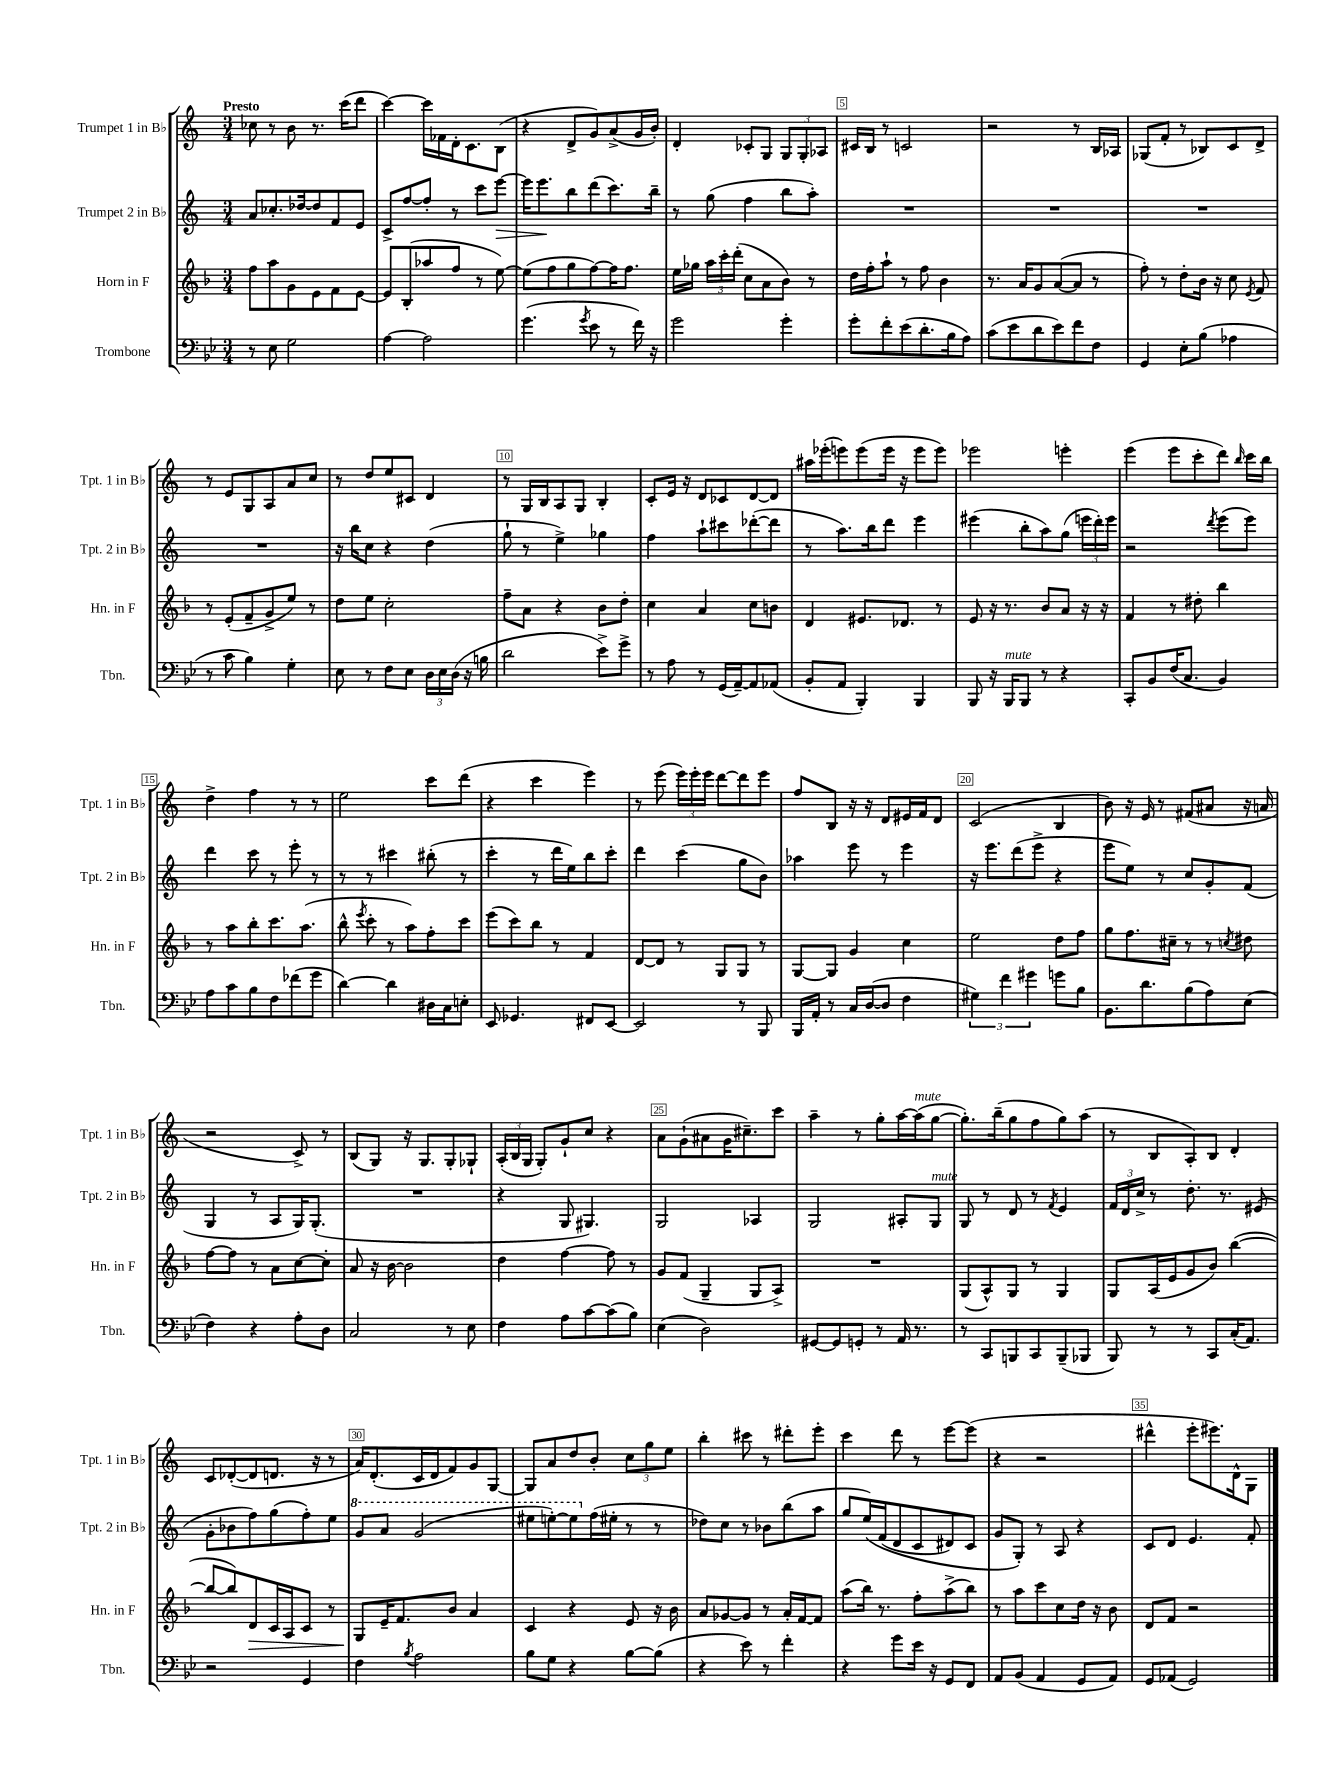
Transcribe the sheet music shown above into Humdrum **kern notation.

**kern	**kern	**kern	**kern
*staff4	*staff3	*staff2	*staff1
*clefF4	*clefG2	*clefG2	*clefG2
*k[b-e-]	*k[b-]	*k[]	*k[]
*M3/4	*M3/4	*M3/4	*M3/4
8r	8ff\L	8a/L	8cc-\
8E-\	8aa\	8.cc-'/	8r
2G\	8g\	.	8b\
.	.	[16dd-/k	.
.	8e\	8dd-/]	8.r
.	8f\	8f/	.
.	.	.	(16ccc\LK
.	[8e\J	8e/J	8ddd\J
=	=	=	=
[4A\	8e/]L	8c^/L	[4ccc\)
.	(8B-'/	[8ff/	.
2A\]	8aa-/	8ff'/]J	16ccc\]LL
.	.	.	16f-\
.	8ff/J	8r	16d'\J
.	.	.	8.c\
.	8r	8ccc\L	.
.	[8ee\)	[8eee\J	(8B\J
=	=	=	=
(4.g\	(8ee\]L	16eee\]LK	4r
.	.	8.eee\	.
.	8ff\	.	.
.	8gg\	8bb\	8d^/L
8qg/	.	.	.
8e-\	[8ff\)	(8ddd\	8g/)
8r	16ff\]K	8.ccc\)	(8a^/
.	8.ff\J	.	.
16f\)	.	.	16g/L
16r	.	16bb~\Jk	16b'/JJ)
=	=	=	=
2g\	16ee\LL	8r	4d'/
.	16gg-\JJ	.	.
.	24aa\LL	(8gg\	.
.	24ccc'\	.	.
.	(24ddd'\JJ	.	.
.	8cc\L	4ff\	8c-'/L
.	8a\	.	8G/J
4g'\	8b-\J)	8bb\L	12G/L
.	.	.	12G'/
.	8r	8aa'\J)	.
.	.	.	12A-/J
=	=	=	=
8g'\L	16dd\LL	2.r	16c#/LL
.	16ff'\J	.	16B/JJ
8f'\	8aa`\J	.	8r
(8e-\	8r	.	2c/
8.d'\	8ff\	.	.
.	4b-\	.	.
16B-\k	.	.	.
8A\J)	.	.	.
=	=	=	=
(8c\L	8.r	2.r	2r
8e-\	.	.	.
.	16a/LK	.	.
8d\	8g/	.	.
8e-\)	([8a/	.	.
8f\	8a/]J	.	8r
8F\J	8r	.	16B/LL
.	.	.	16A-/JJ
=	=	=	=
4GG/	8ff'\)	2.r	(8G-/L
.	8r	.	8f'/J
8E-'\L	8dd'\L	.	8r
(8B-\J	16b-\Jk	.	8B-/L)
.	16r	.	.
4A-\	8cc\	.	8c/
.	8qe/	.	.
.	8f/	.	8d^/J
=	=	=	=
8r	8r	2.r	8r
8c\	(8e'/L	.	8e/L
4B-\)	8f~/	.	8G/
.	8g^/	.	8A/
4G'\	8ee/J)	.	8a/
.	8r	.	8cc/J
=	=	=	=
8E-\	8dd\L	16r	8r
.	.	16bb\LK	.
8r	8ee\J	8cc\J	8dd/L
8F\L	2cc'\	4r	8ee/
8E-\J	.	.	8c#/J
24D\LL	.	(4dd\	4d/
24E-\	.	.	.
(24D\JJ	.	.	.
16r	.	.	.
16B\	.	.	.
=	=	=	=
2d\	8ff~\L	8gg`\	8r
.	8a\J	8r	16G/LL
.	.	.	16B/J
.	4r	4ee^\)	8A/
.	.	.	8G/J
8e-^\L)	8b-\L	4gg-\	4B'/
8g^\J	8dd'\J	.	.
=	=	=	=
8r	4cc\	4ff\	8c'/L
8A\	.	.	16e/Jk
.	.	.	16r
8r	4a/	8aa`\L	8d/L
(16GG/LL	.	8ccc#\	8c-/
[16AA~/J)	.	.	.
8AA/]	8cc\L	([8ddd-'\	[8d/
(8AA-/J	8b\J	8ddd-\]J	8d/]J
=	=	=	=
8BB-'/L	4d/	8r	16aa#\LL
.	.	.	(16eee-'\J
8AA/J	.	8.aa\L)	8eee\)
4BBB-'/)	8.e#/L	.	(8eee\
.	.	16bb\k	.
.	.	8ddd\J	16eee\Jk
.	8.d-/J	.	16r
4BBB-/	.	4eee\	8eee\L
.	8r	.	8eee\J)
=	=	=	=
8BBB-/	8e/	(4eee#\	2eee-\
16r	16r	.	.
16BBB-/LK	8.r	.	.
8BBB-/J	.	8bb'\L	.
8r	8b-/L	8aa\)	.
4r	8a/J	(8gg\J	4eee'\
.	16r	24eee\LL	.
.	.	24ddd'\)	.
.	16r	.	.
.	.	24eee\JJ	.
=	=	=	=
8CC'/L	4f/	2r	(4eee\
8BB-/	.	.	.
(16F/K	8r	.	8eee\L
8.C/J	.	.	.
.	8dd#'\	.	8ccc'\
.	.	8qddd/	.
4BB-/)	4bb-\	(8eee\L	8ddd\J)
.	.	.	16qqbb/
.	.	8eee\J)	16ccc\LL
.	.	.	16bb\JJ
=	=	=	=
8A\L	8r	4ddd\	4dd^\
8c\	8aa\L	.	.
8B-\	8bb-'\	8ccc\	4ff\
8F\	8.ccc\	8r	.
(8f-\	.	8eee'\	8r
.	(8.aa\J	.	.
8g\J	.	8r	8r
=	=	=	=
[4d\)	8bb-^^\	8r	2ee\
.	8qeee/	.	.
.	8ccc'\	8r	.
4d\]	8r	4ccc#\	.
.	8aa\L)	.	.
16D#\LL	8ff'\	(8bb#'\	8ccc\L
16C\J	.	.	.
8E'\J	8ccc\J	8r	(8ddd\J
=	=	=	=
8EE-/	(8eee\L	4ccc'\	4r
4.GG-/	8ccc\)	.	.
.	8bb-\J	8r	4ccc\
.	8r	16ddd\LL	.
.	.	16ee\J)	.
8FF#/L	4f/	8bb\	4eee\)
[8EE-/J	.	8ccc'\J	.
=	=	=	=
2EE-/]	[8d/L	4ddd\	8r
.	8d/]J	.	(8eee\
.	8r	(4ccc\	24eee\LL)
.	.	.	24eee'\
.	.	.	24eee\JJ
.	8G/L	.	[8ddd\L
8r	8G/J	8gg\L	8ddd\]
8BBB-/	8r	8b\J)	8eee\J
=	=	=	=
16BBB-/LL	[8G/L	4aa-\	8ff/L
16AA'/JJ	.	.	.
8r	8G/]J	.	8B/J
16C/LL	4g/	8eee\	16r
([16D/J	.	.	16r
8D/]J	.	8r	8d/L
4F\	4cc\	4eee\	16e#/L
.	.	.	16f/J
.	.	.	8d/J
=	=	=	=
6G#\)	2ee\	16r	(2c/
.	.	8.eee\L	.
6f\	.	.	.
.	.	(8ddd\	.
6g#\	.	.	.
.	.	8eee^\J	.
8g\L	8dd\L	4r	4B/
8B-\J	8ff\J	.	.
=	=	=	=
8.BB-\L	8gg\L	8eee\L	8b\)
.	8.ff\	8ee\J)	16r
8.d\	.	.	16e/
.	.	8r	8r
.	16cc#~\Jk	.	.
(8B-\	8r	8cc/L	(8f#/L
8A\)	8r	8g'/	8a#/J
.	8qcc/	.	.
(8E-\J	8dd#\	(8f/J	16r
.	.	.	16a/
=	=	=	=
4F\)	[8ff\L	4G/	2r
.	8ff\]J	.	.
4r	8r	8r	.
.	8a\L	8A/L	.
8A'\L	[8cc\	16G/K)	8c^/)
.	.	(8.G'/J	.
8D\J	8cc'\]J	.	8r
=	=	=	=
2C/	8a/	2.r	(8B/L
.	16r	.	8G/J)
.	[16b-\	.	.
.	2b-\]	.	16r
.	.	.	8.G/L
8r	.	.	8G'/
8E-\	.	.	8G-`/J
=	=	=	=
4F\	4dd\	4r	(24A'/LL
.	.	.	24B/
.	.	.	24G/JJ
.	.	.	8G'/L)
8A\L	[4ff\	8G/	8g`/
[8c\	.	4.G#/)	8cc/J
(8c\]	8ff\]	.	4r
8B-\J)	8r	.	.
=	=	=	=
(4E-\	8g/L	2G/	8a\L
.	(8f/J	.	(8g`\
2D\)	4G~/	.	8a#\
.	.	.	16g\K
.	.	.	8.cc#~\)
.	8G/L	4A-/	.
.	8A^/J)	.	8ccc\J
=	=	=	=
[8GG#/L	2.r	2G/	4aa~\
8GG#/]	.	.	.
8GG'/J	.	.	8r
8r	.	.	8gg'\L
16AA/	.	8A#'/L	[16aa\L
8.r	.	.	(16aa\]J
.	.	8G/J	[8gg\J
=	=	=	=
8r	(8G/L	8G/	8.gg'\]L)
8CC/L	8A^^/)	8r	.
.	.	.	(16bb~\k
8BBB/	8G/J	8d/	8gg\
8CC/	8r	8r	8ff\
.	.	8qf/	.
(8BBB~/	4G/	4e/	8gg\)
8BBB-/J	.	.	(8aa\J
=	=	=	=
8BBB-/)	8G/L	24f/LL	8r
.	.	24d/	.
.	.	24cc^/JJ	.
8r	(16A/L	8r	8B/L
.	16e/J	.	.
8r	8g/	8.dd'\	8A'/)
8CC/L	8b-/J)	.	8B/J
.	.	8.r	.
(16C'/K	([4bb-\	.	4d'/
8.AA/J)	.	.	.
.	.	(8e#/	.
=	=	=	=
2r	8bb-/_L	8g'\L	8c/L
.	8bb-/])	8b-\	([8d-'/
.	8d/	8ff\)	8d-/]
.	16c/L	(8gg\	8.d/J
.	16A/J	.	.
4GG/	8c/J	8ff'\)	.
.	.	.	16r
.	8r	8ee\J	8r
=	=	=	=
4F\	8G/L	8gg/L	16a/LK)
.	.	.	(8.d'/
.	16e~/K	8aa/J	.
.	8.f/	.	.
8qB-/	.	.	.
2A\	.	(2gg/	16c/L
.	.	.	16d/J
.	8b-/J	.	8f/)
.	4a/	.	8g/
.	.	.	[8G/J
=	=	=	=
8B-\L	4c/	8eee#\L	8G/]L
8G\J	.	[8eee'\)	8a/
4r	4r	8eee\]	8dd/
.	.	(16ff\L	8b'/J
.	.	16ee#'\JJ	.
[8B-\L	8e/	8r	12cc\L
.	.	.	12gg\
(8B-\]J	16r	8r	.
.	.	.	12ee\J
.	16b-\	.	.
=	=	=	=
4r	8a/L	8dd-\L)	4bb'\
.	[8g-/	8cc\J	.
8e-\)	8g-/]J	8r	8ccc#\
8r	8r	8b-\L	8r
4f'\	16a'/LL	(8bb\	8ddd#'\L
.	[16f/J	.	.
.	8f/]J	8aa\J	8eee'\J
=	=	=	=
4r	(8aa\L	8gg/L	4ccc\
.	16bb-\Jk)	&(16ee/L)	.
.	8.r	(16f/J	.
8g\L	.	8d/	8ddd\
16e-\Jk	8ff'\L	8c/	8r
16r	.	.	.
8GG/L	(8aa^\	8d#/)	[8eee\L
8FF/J	8bb-\J)	8c/J	(8eee\]J
=	=	=	=
8AA/L	8r	8g/L	4r
(8BB-/J	8aa\L	8G'/J&)	.
4AA/	8ccc\	8r	2r
.	8cc\	8A/	.
8GG/L	16dd\Jk	4r	.
.	16r	.	.
8AA/J)	8b-\	.	.
=	=	=	=
8GG/L	8d/L	8c/L	4ddd#^^\
(8AA-/J	8f/J	8d/J	.
2GG/)	2r	4.e/	8eee'\L
.	.	.	8.eee#\)
.	.	.	16d^^\k
.	.	8f'/	8G\J
==	==	==	==
*-	*-	*-	*-
